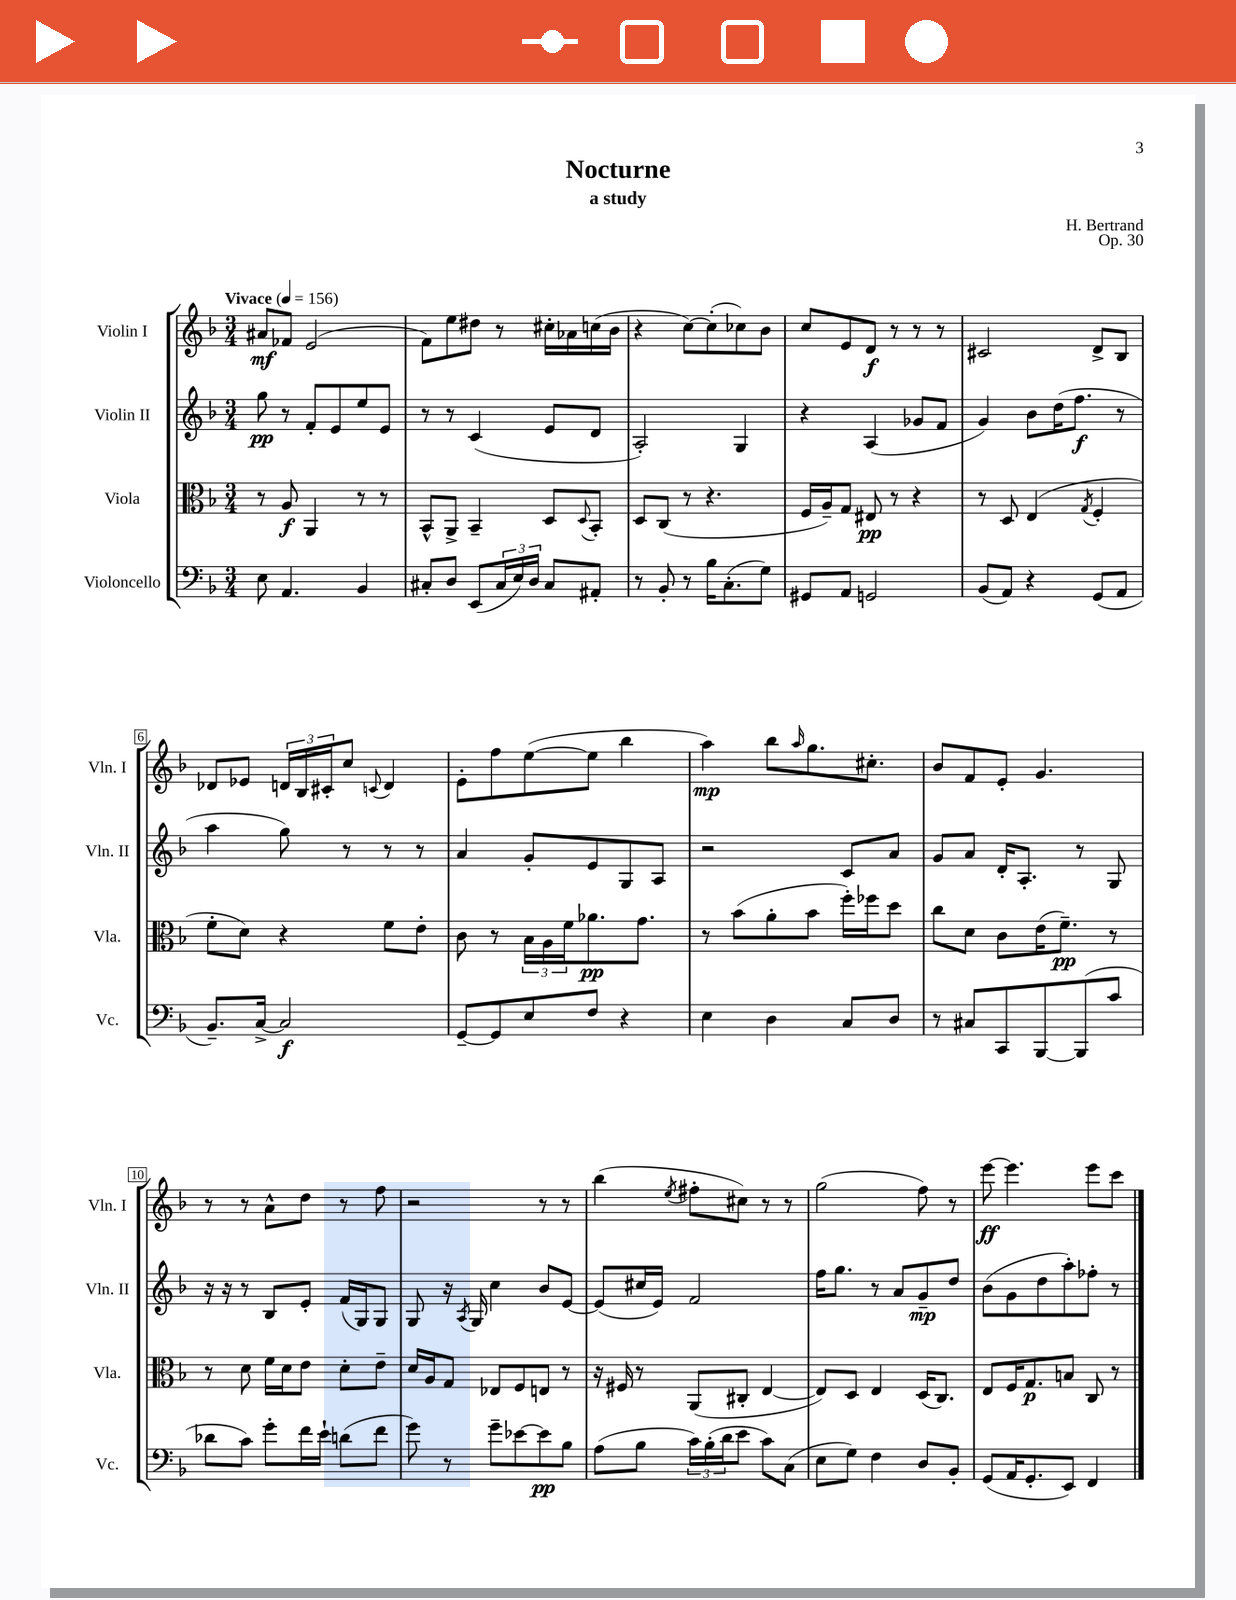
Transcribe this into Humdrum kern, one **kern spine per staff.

**kern	**dynam	**kern	**dynam	**kern	**dynam	**kern	**dynam
*part4	*part4	*part3	*part3	*part2	*part2	*part1	*part1
*staff4	*staff4	*staff3	*staff3	*staff2	*staff2	*staff1	*staff1
*I"Violoncello	*	*I"Viola	*	*I"Violin II	*	*I"Violin I	*
*I'Vc.	*	*I'Vla.	*	*I'Vln. II	*	*I'Vln. I	*
*clefF4	*	*clefC3	*	*clefG2	*	*clefG2	*
*k[b-]	*	*k[b-]	*	*k[b-]	*	*k[b-]	*
*M3/4	*	*M3/4	*	*M3/4	*	*M3/4	*
*MM156	*	*MM156	*	*MM156	*	*MM156	*
=1	=1	=1	=1	=1	=1	=1	=1
!	!	!	!	!	!	!LO:TX:a:B:t=Vivace	!
8E\	.	8r	.	8gg\	pp	8a#X/L	mf
4.AA/	.	8A/	f	8r	.	8f-X/J	.
.	.	4AA/	.	8f'/L	.	(2e/	.
.	.	.	.	8e/	.	.	.
4BB-/	.	8r	.	8ee/	.	.	.
.	.	8r	.	8e/J	.	.	.
=2	=2	=2	=2	=2	=2	=2	=2
8C#X'/L	.	8BB-^^/L	.	8r	.	8f\L)	.
8D/J	.	8AA^/J	.	8r	.	8ee\	.
(8EE/L	.	4BB-~/	.	(4c/	.	8dd#X\J	.
24C#/L	.	.	.	.	.	8r	.
24E/)	.	.	.	.	.	.	.
24D/JJ	.	.	.	.	.	.	.
8C#/L	.	8D/L	.	8e/L	.	16cc#X'\LL	.
.	.	.	.	.	.	16a-X\	.
.	.	8qqD/	.	.	.	.	.
8AA#X'/J	.	8BB-'/J	.	8d/J	.	(16ccn\	.
.	.	.	.	.	.	16b-\JJ	.
=3	=3	=3	=3	=3	=3	=3	=3
8r	.	8D/L	.	2A'/)	.	4r	.
8BB-'/	.	(8C/J	.	.	.	.	.
8r	.	8r	.	.	.	[8cc\L)	.
16B-\KL	.	4.r	.	.	.	(8cc'\]	.
(8.C'\	.	.	.	.	.	.	.
.	.	.	.	4G/	.	8cc-X\)	.
8G\J)	.	.	.	.	.	8b-\J	.
=4	=4	=4	=4	=4	=4	=4	=4
8GG#X/L	.	16F/LL	.	4r	.	8cc/L	.
.	.	16A~/J)	.	.	.	.	.
8AA/J	.	8G/J	.	.	.	8e/	.
2GGn/	.	8E#X/	pp	(4A/	.	8d/J	f
.	.	8r	.	.	.	8r	.
.	.	4r	.	8g-X/L	.	8r	.
.	.	.	.	8f/J	.	8r	.
=5	=5	=5	=5	=5	=5	=5	=5
(8BB-/L	.	8r	.	4g/)	.	2c#X/	.
8AA/J)	.	8D/	.	.	.	.	.
4r	.	(4E/	.	8b-\L	.	.	.
.	.	.	.	(16dd\K	.	.	.
.	.	.	.	8.ff\J	f	.	.
.	.	8qG/	.	.	.	.	.
(8GG/L	.	4F'/	.	.	.	8d^/L	.
8AA/J	.	.	.	8r	.	8B-/J	.
!!LO:LB:g=z
=6	=6	=6	=6	=6	=6	=6	=6
8.BB-~/L)	.	8f'\L	.	4aa\	.	8d-X/L	.
.	.	8d\J)	.	.	.	8e-X/J	.
[16C^/Jk	.	.	.	.	.	.	.
2C/]	f	4r	.	8gg\)	.	24dn/LL	.
.	.	.	.	.	.	24B-/	.
.	.	.	.	.	.	24c#X'/J	.
.	.	.	.	8r	.	8cc/J	.
.	.	.	.	.	.	8qqcn/	.
.	.	8f\L	.	8r	.	4d/	.
.	.	8e'\J	.	8r	.	.	.
=7	=7	=7	=7	=7	=7	=7	=7
[8GG~/L	.	8c\	.	4a/	.	8e'\L	.
8GG/]	.	8r	.	.	.	8ff\	.
8E/	.	24B-\LL	.	8g'/L	.	([8ee\	.
.	.	24A\	.	.	.	.	.
.	.	24f\J	.	.	.	.	.
8F/J	.	8.a-X\	pp	8e/	.	8ee\J]	.
4r	.	.	.	8G/	.	4bb-\	.
.	.	8.g\J	.	.	.	.	.
.	.	.	.	8A/J	.	.	.
=8	=8	=8	=8	=8	=8	=8	=8
4E\	.	8r	.	2r	.	4aa\)	mp
.	.	(8b-\L	.	.	.	.	.
4D\	.	8a'\	.	.	.	8bb-\L	.
.	.	.	.	.	.	16qqaa/	.
.	.	8b-\J	.	.	.	8.gg\	.
8C/L	.	16ff'\LL)	.	8c/L	.	.	.
.	.	16ff-X\J	.	.	.	8.cc#X'\J	.
8D/J	.	8dd\J	.	8a/J	.	.	.
=9	=9	=9	=9	=9	=9	=9	=9
8r	.	8cc\L	.	8g/L	.	8b-/L	.
8C#X/L	.	8d\J	.	8a/J	.	8f/	.
8CC/	.	8c\L	.	16d'/KL	.	8e'/J	.
.	.	.	.	8.A'/J	.	.	.
[8BBB-/	.	(16e\K	.	.	.	4.g/	.
.	.	8.f~\J)	pp	.	.	.	.
(8BBB-/]	.	.	.	8r	.	.	.
8c/J	.	8r	.	8G/	.	.	.
!!LO:LB:g=z
=10	=10	=10	=10	=10	=10	=10	=10
8d-X\L	.	8r	.	16r	.	8r	.
.	.	.	.	16r	.	.	.
8c\J)	.	8d\	.	8r	.	8r	.
8g'\L	.	16f\LL	.	8B-/L	.	8a^^\L	.
.	.	16d\J	.	.	.	.	.
16f\L	.	8e\J	.	8e'/J	.	8dd\J	.
16e`\JJ	.	.	.	.	.	.	.
(8dn\L	.	8d'\L	.	(16f/LL	.	8r	.
.	.	.	.	16G/J)	.	.	.
8f\J	.	8e~\J	.	8G/J	.	8ff\	.
=11	=11	=11	=11	=11	=11	=11	=11
8g\)	.	16d/LL	.	8G/	.	2r	.
.	.	16A/J	.	.	.	.	.
8r	.	8G/J	.	16r	.	.	.
.	.	.	.	8qA/	.	.	.
.	.	.	.	16G/	.	.	.
8g~\L	.	8E-X/L	.	4cc\	.	.	.
[8e-X\	.	8F/	.	.	.	.	.
8e-\]	pp	8En/J	.	8b-/L	.	8r	.
8B-\J	.	8r	.	[8e/J	.	8r	.
=12	=12	=12	=12	=12	=12	=12	=12
(8A\L	.	16r	.	(8e/L]	.	(4bb-\	.
.	.	16F#X/	.	.	.	.	.
8B-\J	.	8r	.	16cc#X/L	.	.	.
.	.	.	.	16e/JJ)	.	.	.
.	.	.	.	.	.	8qee/	.
24c\LL)	.	(8AA/L	.	2f/	.	8ff#X'\L	.
(24B-'\	.	.	.	.	.	.	.
24d\J	.	.	.	.	.	.	.
8e\J	.	8C#X'/J	.	.	.	8cc#X\J)	.
8c\L)	.	[4E/	.	.	.	8r	.
(8C\J	.	.	.	.	.	8r	.
=13	=13	=13	=13	=13	=13	=13	=13
8E\L	.	8E/L])	.	16ff\KL	.	(2gg\	.
.	.	.	.	8.gg\J	.	.	.
8G\J)	.	8D/J	.	.	.	.	.
4F\	.	4E/	.	8r	.	.	.
.	.	.	.	8a/L	.	.	.
8D/L	.	(16D/KL	.	8g~/	mp	8ff\)	.
.	.	8.C/J)	.	.	.	.	.
8BB-'/J	.	.	.	8dd/J	.	8r	.
=14	=14	=14	=14	=14	=14	=14	=14
(8GG/L	.	8E/L	.	(8b-\L	.	[8eee\	ff
16AA/K	.	16F/K	.	8g\	.	4.eee\]	.
8.GG'/	.	8.G/	p	.	.	.	.
.	.	.	.	8dd\	.	.	.
8EE/J)	.	8Bn/J	.	8aa'\)	.	.	.
4FF/	.	8C/	.	8ff-X'\J	.	8eee\L	.
.	.	8r	.	8r	.	8ccc\J	.
==	==	==	==	==	==	==	==
*-	*-	*-	*-	*-	*-	*-	*-
